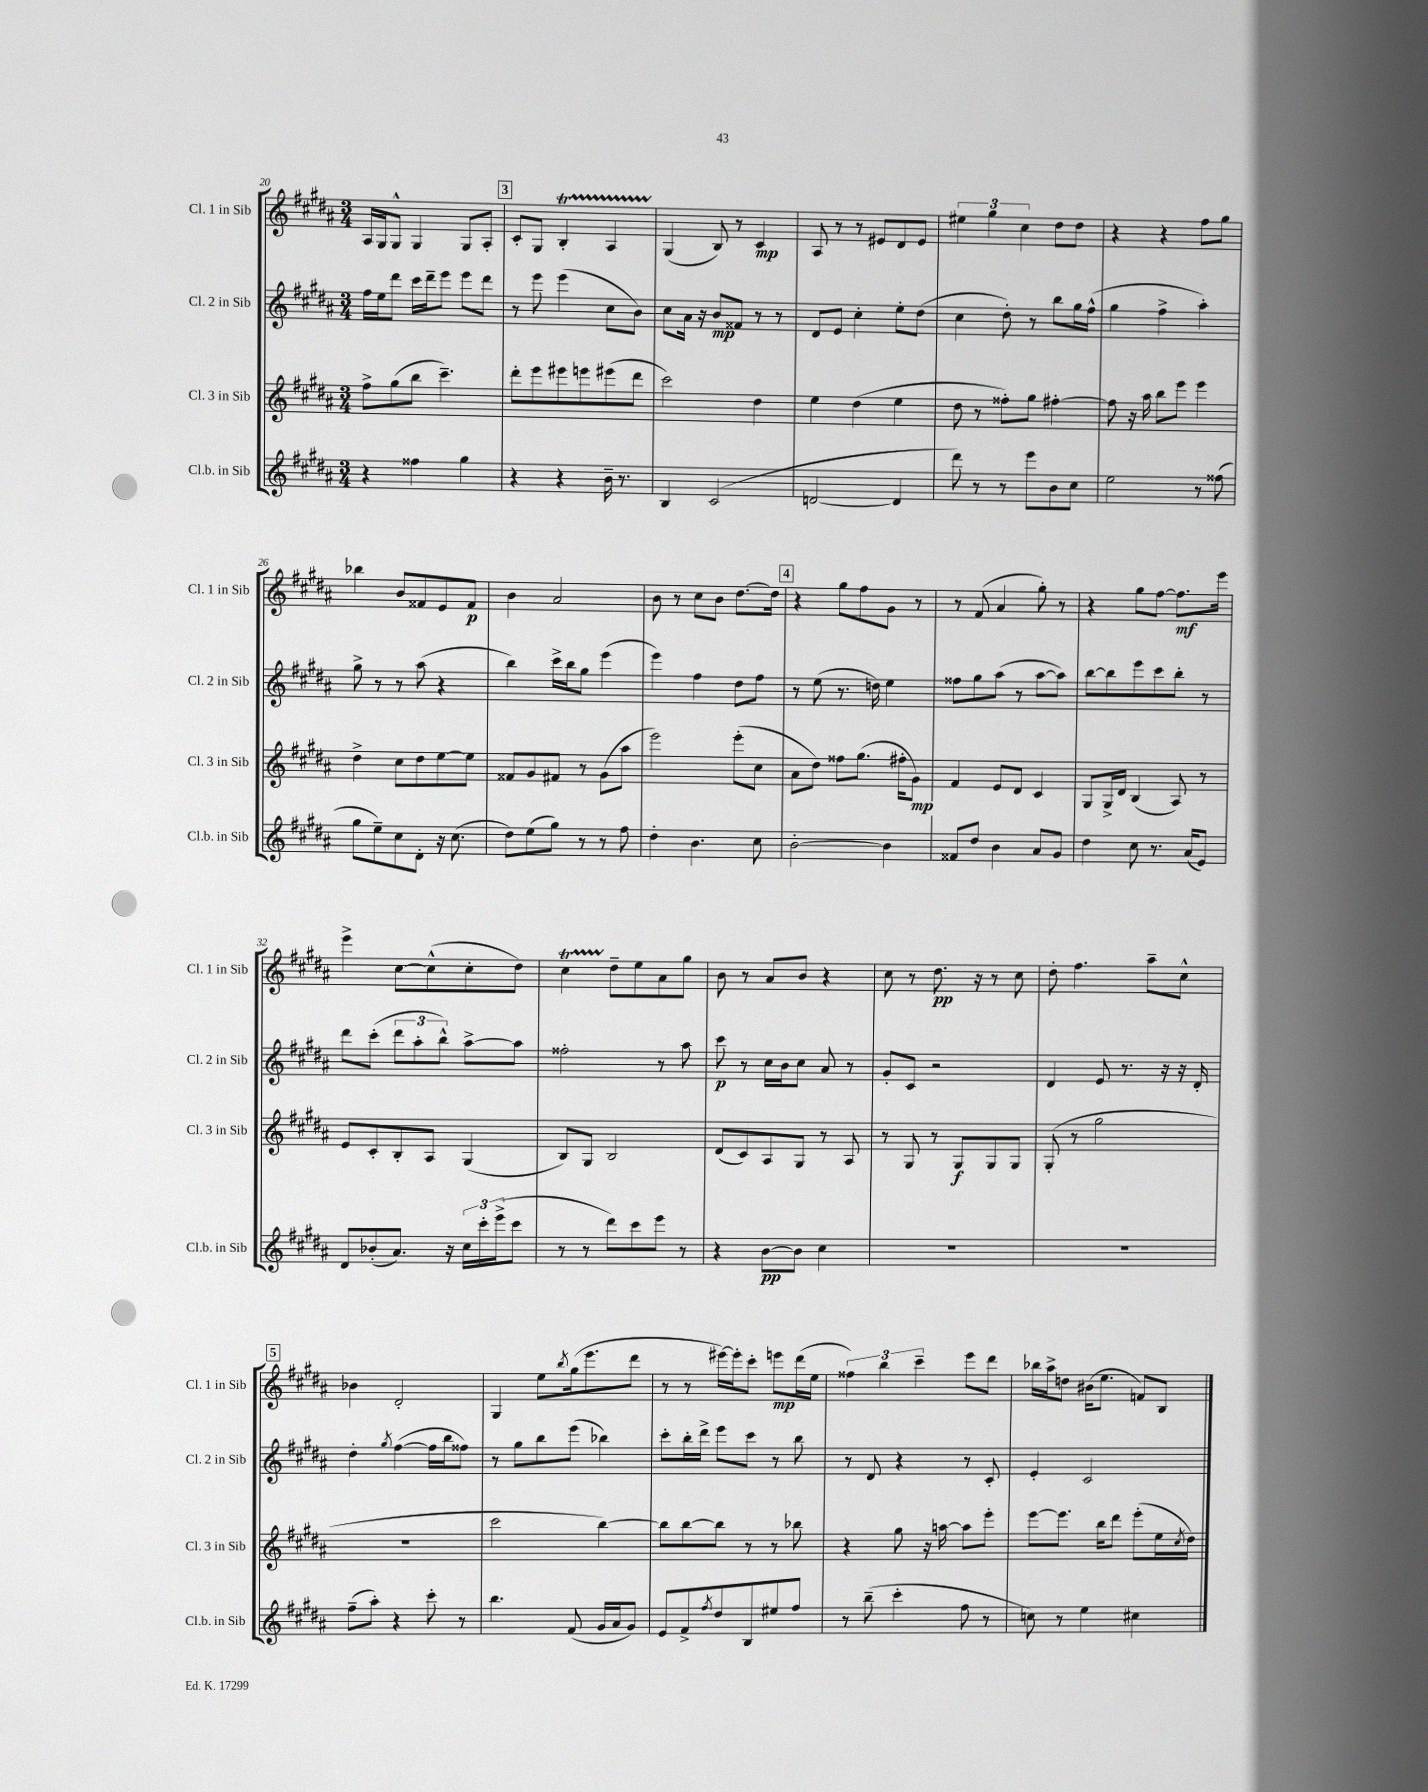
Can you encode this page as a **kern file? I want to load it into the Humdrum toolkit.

**kern	**dynam	**kern	**dynam	**kern	**dynam	**kern	**dynam
*part4	*part4	*part3	*part3	*part2	*part2	*part1	*part1
*staff4	*staff4	*staff3	*staff3	*staff2	*staff2	*staff1	*staff1
*I"Cl.b. in Sib	*	*I"Cl. 3 in Sib	*	*I"Cl. 2 in Sib	*	*I"Cl. 1 in Sib	*
*I'Cl.b. in Sib	*	*I'Cl. 3 in Sib	*	*I'Cl. 2 in Sib	*	*I'Cl. 1 in Sib	*
*clefG2	*	*clefG2	*	*clefG2	*	*clefG2	*
*k[f#c#g#d#a#]	*	*k[f#c#g#d#a#]	*	*k[f#c#g#d#a#]	*	*k[f#c#g#d#a#]	*
*M3/4	*	*M3/4	*	*M3/4	*	*M3/4	*
=20	=20	=20	=20	=20	=20	=20	=20
4r	.	8ff#^\L	.	16ff#\LL	.	16A#/LL	.
.	.	.	.	16ee\J	.	16G#/J	.
.	.	(8gg#\	.	8ddd#\J	.	8G#^^/J	.
4ff##X\	.	8bb\J	.	16ccc#\LL	.	4G#/	.
.	.	.	.	16ddd#~\J	.	.	.
.	.	4.ccc#~\)	.	8eee\J	.	.	.
4gg#\	.	.	.	8eee\L	.	8G#/L	.
.	.	.	.	8ddd#\J	.	8A#'/J	.
!!LO:REH:place=s1:t=3
=21	=21	=21	=21	=21	=21	=21	=21
4r	.	8ddd#'\L	.	8r	.	8c#'/L	.
.	.	8eee\	.	8eee\	.	8G#/J	.
4r	.	8eee#X\	.	(4eee\	.	4BT'/	.
.	.	8eeen\	.	.	.	.	.
16b~\	.	(8eee#X\	.	8cc#\L	.	4A#TTT/	.
8.r	.	.	.	.	.	.	.
.	.	8ddd#\J	.	8b\J)	.	.	.
=22	=22	=22	=22	=22	=22	=22	=22
4B/	.	2ccc#\)	.	8cc#\L	.	(4G#/	.
.	.	.	.	16a#\Jk	.	.	.
.	.	.	.	16r	.	.	.
(2c#/	.	.	.	8b/L	mp	8B/)	.
.	.	.	.	8f##X/J	.	8r	.
.	.	4dd#\	.	8r	.	4c#/	mp
.	.	.	.	8r	.	.	.
=23	=23	=23	=23	=23	=23	=23	=23
[2dn/	.	4ee\	.	8d#/L	.	8A#/	.
.	.	.	.	8e/J	.	8r	.
.	.	(4dd#\	.	4cc#'\	.	8r	.
.	.	.	.	.	.	8e#X/L	.
4d/]	.	4ee\	.	8ee'\L	.	8d#/	.
.	.	.	.	(8dd#\J	.	8e#/J	.
=24	=24	=24	=24	=24	=24	=24	=24
8ddd#\)	.	8dd#\	.	4cc#\	.	6ee#X\	.
8r	.	8r	.	.	.	.	.
.	.	.	.	.	.	6gg#\	.
8r	.	8ff##X'\L)	.	8dd#'\)	.	.	.
.	.	.	.	.	.	6cc#\	.
8eee\L	.	8gg#\J	.	8r	.	.	.
8b\	.	[4ff#X'\	.	8bb\L	.	8dd#\L	.
8cc#\J	.	.	.	16gg#\L	.	8dd#\J	.
.	.	.	.	(16ff#^^\JJ	.	.	.
=25	=25	=25	=25	=25	=25	=25	=25
2ee\	.	8ff#\]	.	4gg#\	.	4r	.
.	.	16r	.	.	.	.	.
.	.	16aa#\	.	.	.	.	.
.	.	8bb\L	.	4ff#^\	.	4r	.
.	.	8eee\J	.	.	.	.	.
8r	.	4eee\	.	4aa#'\)	.	8ff#\L	.
(8ff##X\	.	.	.	.	.	8gg#\J	.
!!LO:LB:g=z
=26	=26	=26	=26	=26	=26	=26	=26
8gg#\L	.	4dd#^\	.	8gg#^\	.	4bb-X\	.
8ee~\)	.	.	.	8r	.	.	.
8cc#\	.	8cc#\L	.	8r	.	8b/L	.
8d#'\J	.	8dd#\	.	(8aa#\	.	8f##X/	.
16r	.	[8ee\	.	4r	.	8e/	.
(8.cc#\	.	.	.	.	.	.	.
.	.	8ee\J]	.	.	.	8f##/J	p
=27	=27	=27	=27	=27	=27	=27	=27
8dd#\L)	.	8f##X/L	.	4bb\)	.	4b\	.
(8ee\	.	8g#/	.	.	.	.	.
8gg#\J)	.	8f#X/J	.	16ccc#^\LL	.	2a#/	.
.	.	.	.	16bb\J	.	.	.
8r	.	8r	.	8gg#\J	.	.	.
8r	.	(8g#\L	.	(4eee\	.	.	.
8ff#\	.	8aa#\J	.	.	.	.	.
=28	=28	=28	=28	=28	=28	=28	=28
4dd#'\	.	2eee\)	.	4eee\)	.	8b\	.
.	.	.	.	.	.	8r	.
4.b\	.	.	.	4ff#\	.	8cc#\L	.
.	.	.	.	.	.	8b\J	.
.	.	(8eee'\L	.	8dd#\L	.	[8.dd#\L	.
8cc#\	.	8cc#\J	.	8ff#\J	.	.	.
.	.	.	.	.	.	16dd#\Jk]	.
!!LO:REH:place=s1:t=4
=29	=29	=29	=29	=29	=29	=29	=29
[2b'\	.	8a#\L	.	8r	.	4r	.
.	.	8dd#\J)	.	(8ee\	.	.	.
.	.	8ff##X\L	.	8.r	.	8gg#\L	.
.	.	(8.gg#\J	.	.	.	8ff#\	.
.	.	.	.	16ddn\)	.	.	.
4b\]	.	.	.	4ee\	.	8g#\J	.
.	.	16ff#X'\KL	.	.	.	.	.
.	.	8g#\J)	mp	.	.	8r	.
=30	=30	=30	=30	=30	=30	=30	=30
8f##X/L	.	4f#/	.	8ff##X\L	.	8r	.
8dd#/J	.	.	.	8gg#\	.	(8f#/	.
4b\	.	8e/L	.	(8aa#\J	.	4a#/	.
.	.	8d#/J	.	8r	.	.	.
8a#/L	.	4c#/	.	[8aa#\L	.	8gg#'\)	.
8g#/J	.	.	.	8aa#\J])	.	8r	.
=31	=31	=31	=31	=31	=31	=31	=31
4dd#\	.	8G#/L	.	[8bb\L	.	4r	.
.	.	16G#^/L	.	8bb\]	.	.	.
.	.	16d#/JJ	.	.	.	.	.
8cc#\	.	(4B/	.	8eee\	.	8gg#\L	.
8.r	.	.	.	8ccc#\	.	[8ff#\J	.
.	.	8A#/)	.	8bb'\J	.	8.ff#\L]	mf
(16a#/KL	.	.	.	.	.	.	.
8e/J)	.	8r	.	8r	.	.	.
.	.	.	.	.	.	16eee\Jk	.
!!LO:LB:g=z
=32	=32	=32	=32	=32	=32	=32	=32
8d#/L	.	8e/L	.	8ddd#\L	.	4eee^\	.
(8b-X'/	.	8c#'/	.	(8ccc#'\J	.	.	.
8.a#/J)	.	8B'/	.	12ddd#\L	.	[8cc#\L	.
.	.	.	.	12aa#'\	.	.	.
.	.	8A#/J	.	.	.	(8cc#^^\]	.
.	.	.	.	12bb^^\J)	.	.	.
16r	.	.	.	.	.	.	.
24cc#\LL	.	(4G#/	.	[8aa#^\L	.	8cc#'\	.
24ccc#'\	.	.	.	.	.	.	.
(24eee^\J	.	.	.	.	.	.	.
8ccc#\J	.	.	.	8aa#\J]	.	8dd#\J)	.
=33	=33	=33	=33	=33	=33	=33	=33
8r	.	8B/L)	.	2ff##X'\	.	4cc#T\	.
8r	.	8G#/J	.	.	.	.	.
8ddd#\L)	.	2B/	.	.	.	8dd#~\L	.
8ccc#\	.	.	.	.	.	8ee\	.
8eee\J	.	.	.	8r	.	8a#\	.
8r	.	.	.	8aa#\	.	8gg#\J	.
=34	=34	=34	=34	=34	=34	=34	=34
4r	.	(8d#/L	.	8ccc#\	p	8b\	.
.	.	8c#/)	.	8r	.	8r	.
[8b\L	pp	8A#/	.	16cc#\LL	.	8a#/L	.
.	.	.	.	16b\J	.	.	.
8b\J]	.	8G#/J	.	8cc#\J	.	8b/J	.
4cc#\	.	8r	.	8a#/	.	4r	.
.	.	8A#/	.	8r	.	.	.
=35	=35	=35	=35	=35	=35	=35	=35
2.r	.	8r	.	8g#'/L	.	8cc#\	.
.	.	8G#/	.	8c#/J	.	8r	.
.	.	8r	.	2r	.	8.dd#\	pp
.	.	8G#/L	f	.	.	.	.
.	.	.	.	.	.	16r	.
.	.	8G#/	.	.	.	8r	.
.	.	8G#/J	.	.	.	8cc#\	.
=36	=36	=36	=36	=36	=36	=36	=36
2.r	.	(8G#'/	.	4d#/	.	8dd#'\	.
.	.	8r	.	.	.	4.ff#\	.
.	.	2gg#\	.	8e/	.	.	.
.	.	.	.	8.r	.	.	.
.	.	.	.	.	.	8aa#~\L	.
.	.	.	.	16r	.	.	.
.	.	.	.	16r	.	8cc#^^\J	.
.	.	.	.	16d#'/	.	.	.
!!LO:LB:g=z
!!LO:REH:place=s1:t=5
=37	=37	=37	=37	=37	=37	=37	=37
(8ff#~\L	.	2.r	.	4dd#'\	.	4b-X\	.
8aa#'\J)	.	.	.	.	.	.	.
.	.	.	.	8qgg#/	.	.	.
4r	.	.	.	([4ff#\	.	2d#'/	.
8ccc#'\	.	.	.	16ff#\LL]	.	.	.
.	.	.	.	16bb\J	.	.	.
8r	.	.	.	8ff##X\J)	.	.	.
=38	=38	=38	=38	=38	=38	=38	=38
4.bb\	.	2ccc#\	.	8r	.	4G#/	.
.	.	.	.	8gg#\L	.	.	.
.	.	.	.	8bb\	.	8ee\L	.
.	.	.	.	.	.	8qbb/	.
(8f#/	.	.	.	(8eee\J	.	(16gg#\k	.
.	.	.	.	.	.	8.eee\	.
16g#/LL	.	[4bb\)	.	4bb-X\)	.	.	.
16a#/J	.	.	.	.	.	.	.
8g#/J)	.	.	.	.	.	8ddd#\J	.
=39	=39	=39	=39	=39	=39	=39	=39
8e/L	.	8bb\L]	.	8ccc#'\L	.	8r	.
8f#^/	.	[8bb\	.	16bb'\L	.	8r	.
.	.	.	.	16ddd#^\JJ	.	.	.
8qff#/	.	.	.	.	.	.	.
8dd#/	.	8bb\J]	.	8eee\L	.	[16eee#X\LL)	.
.	.	.	.	.	.	16eee#'\J]	.
8B/	.	8r	.	8ccc#\J	.	8ccc#'\J	.
8ee#X/	.	8r	.	8r	.	8eeen\L	mp
8ff#/J	.	8bb-X\	.	8bb\	.	(16ddd#\L	.
.	.	.	.	.	.	16ee\JJ	.
=40	=40	=40	=40	=40	=40	=40	=40
8r	.	4r	.	8r	.	6ff##X\)	.
(8bb~\	.	.	.	8d#/	.	.	.
.	.	.	.	.	.	6bb\	.
4ccc#'\	.	8gg#\	.	4r	.	.	.
.	.	.	.	.	.	6ccc#~\	.
.	.	16r	.	.	.	.	.
.	.	[16aan\	.	.	.	.	.
8ff#\	.	8aa\L]	.	8r	.	8eee\L	.
8r	.	8eee'\J	.	8c#'/	.	8ddd#\J	.
=41	=41	=41	=41	=41	=41	=41	=41
8ccn\)	.	[8eee\L	.	4e'/	.	16bb-X\LL	.
.	.	.	.	.	.	16aa#^\J	.
8r	.	8.eee\J]	.	.	.	8ddn\J	.
4ee\	.	.	.	2c#/	.	(16b#X\KL	.
.	.	16bb\KL	.	.	.	8.ee\J	.
.	.	8ddd#\J	.	.	.	.	.
4cc#X\	.	(8eee'\L	.	.	.	8fn/L)	.
.	.	16ee\L	.	.	.	8B/J	.
.	.	8qcc#/	.	.	.	.	.
.	.	16dd#\JJ)	.	.	.	.	.
==	==	==	==	==	==	==	==
*-	*-	*-	*-	*-	*-	*-	*-
